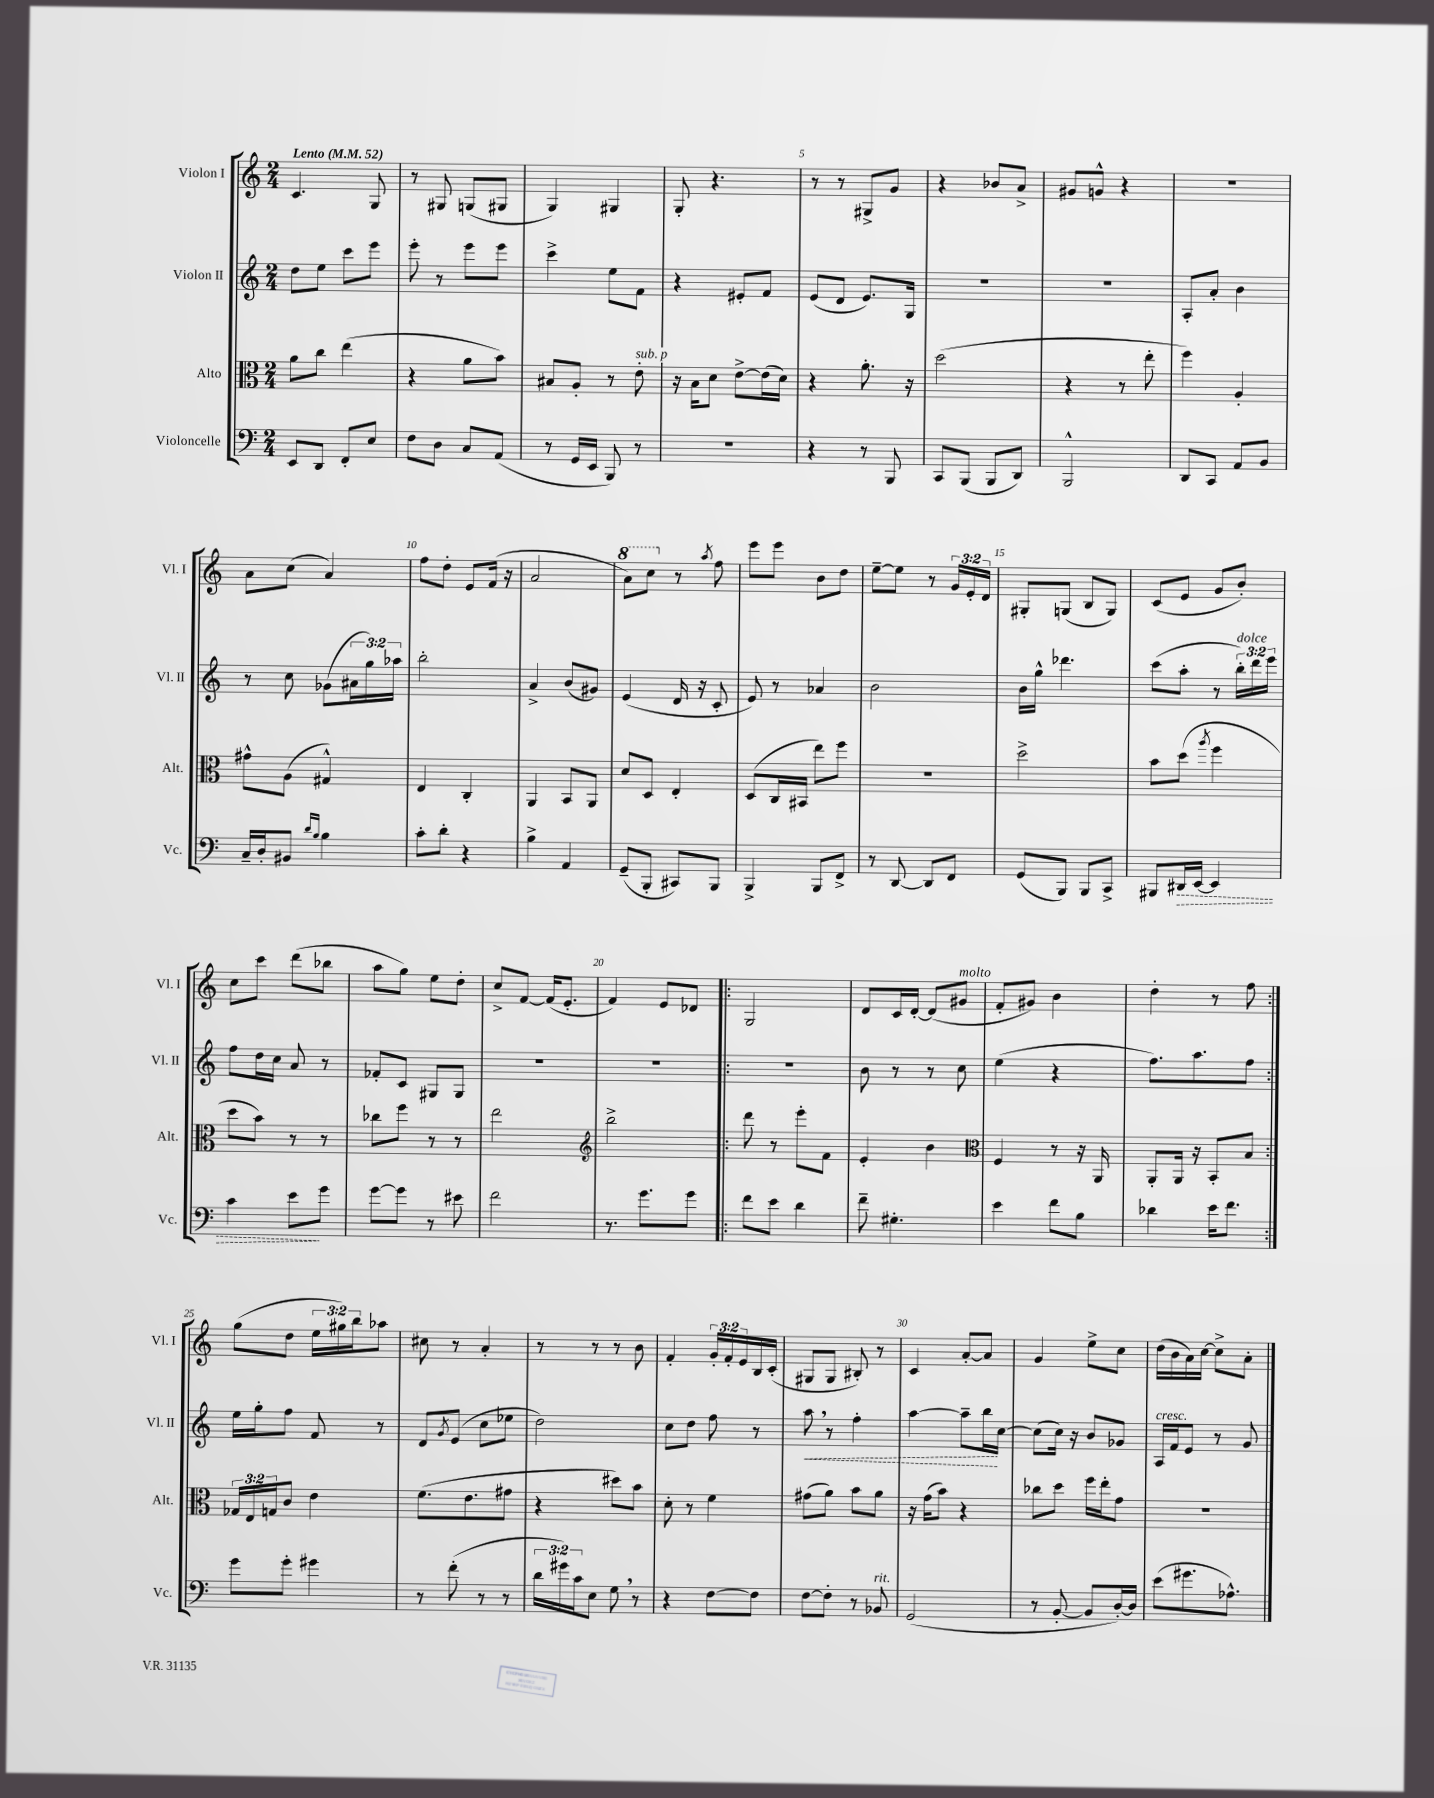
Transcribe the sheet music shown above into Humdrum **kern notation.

**kern	**kern	**kern	**kern
*staff4	*staff3	*staff2	*staff1
*clefF4	*clefC3	*clefG2	*clefG2
*k[]	*k[]	*k[]	*k[]
*M2/4	*M2/4	*M2/4	*M2/4
*MM52	*MM52	*MM52	*MM52
8EE	8a	8dd	4.c
8DD	8cc	8ee	.
8FF'	(4ee	8ccc	.
8E	.	8eee	8G
=	=	=	=
8F	4r	8eee'	8r
8D	.	8r	8G#
8C	8a	8eee	(8G
(8AA	8b)	8eee	8G#
=	=	=	=
8r	8B#	4ccc^	4G)
16GG	8A'	.	.
16EE	.	.	.
8BBB)	8r	8ee	4G#
8r	8e'	8f	.
=	=	=	=
2r	16r	4r	8G'
.	16B	.	.
.	8d	.	4.r
.	[8e^	8e#'	.
.	(16e]	8f	.
.	16d)	.	.
=	=	=	=
4r	4r	(8e	8r
.	.	8d	8r
8r	8.a'	8.e)	8G#^
8BBB	.	.	8g
.	16r	16G	.
=	=	=	=
8CC	(2dd	2r	4r
(8BBB	.	.	.
8BBB	.	.	8b-
8DD)	.	.	8a^
=	=	=	=
2BBB^^	4r	2r	8g#
.	.	.	8g^^
.	8r	.	4r
.	8ee'	.	.
=	=	=	=
8DD	4ff)	8A'	2r
8CC	.	8a'	.
8AA	4A'	4b	.
8BB	.	.	.
=	=	=	=
16C~	8g#^^	8r	8a
16D'	.	.	.
8BB#	(8A	8cc	(8cc
16qqd	.	.	.
16qqB	.	.	.
4B	4G#^^)	(8g-	4a)
.	.	24a#	.
.	.	24gg)	.
.	.	24aa-	.
=	=	=	=
8c'	4E	2bb'	8ff
8d'	.	.	8dd'
4r	4C'	.	8e
.	.	.	(16f
.	.	.	16r
=	=	=	=
4B^	4AA	4a^	2a
4AA	8BB	(8b	.
.	8AA	8g#)	.
=	=	=	=
(8GG~	8d	(4e	8aa)
8BBB'	8D	.	8ccc
8CC#)	4E'	16d	8r
.	.	16r	.
.	.	.	8qaa
8BBB	.	8c'	8ff
=	=	=	=
4BBB^	(8D	8e)	8eee
.	16C	8r	8eee
.	16BB#	.	.
8BBB	8ee)	4a-	8b
8FF^	8ff	.	8dd
=	=	=	=
8r	2r	2b	[8ee~
[8DD	.	.	8ee]
8DD]	.	.	8r
8FF	.	.	24g
.	.	.	24e'
.	.	.	24d
=	=	=	=
(8GG	2dd^	16b	8G#'
.	.	16gg^^	.
8BBB)	.	4.ddd-	(8G
8BBB	.	.	8B
8CC^	.	.	8G)
=	=	=	=
8BBB#	8b	(8ccc	(8c
16DD#	(8dd	8aa'	8e
[16EE	.	.	.
.	8qaa	.	.
4EE]	4ff	8r	8g
.	.	24bb')	8b')
.	.	24ddd	.
.	.	24eee	.
=	=	=	=
4c	8dd	8ff	8cc
.	8b)	16dd	8ccc
.	.	16cc	.
8e	8r	8a	(8ddd
8g	8r	8r	8bb-
=	=	=	=
[8g	8cc-	8f-'	8aa
8g]	8ff	8c	8gg)
8r	8r	8G#	8ee
8e#	8r	8G#	8dd'
=	=	=	=
2f	2ee	2r	8cc^
.	.	.	[8f
.	.	.	(16f]
.	.	.	8.e'
=	=	=	=
*	*clefG2	*	*
8.r	2bb^	2r	4f)
8.g	.	.	.
.	.	.	8e
8g	.	.	8d-
=!|:	=!|:	=!|:	=!|:
8f	8ddd	2r	2G
8e	8r	.	.
4d	8eee'	.	.
.	8f	.	.
=	=	=	=
8f~	4e'	8b	8d
4.G#'	.	8r	16c
.	.	.	[16d'
.	4b	8r	(8d]
.	.	8cc	8g#
=	=	=	=
*	*clefC3	*	*
4e	4F	(4ee	8f'
.	.	.	8g#)
8f	8r	4r	4b
8B	16r	.	.
.	16AA	.	.
=	=	=	=
4d-	8AA'	8.ff)	4dd'
.	16AA	.	.
.	16r	8.aa	.
16e	8BB'	.	8r
8.f	.	.	.
.	8B	8ff	8ff
=:|!	=:|!	=:|!	=:|!
8g	24G-	16ee	(8gg
.	24E	.	.
.	.	16gg'	.
.	24G	.	.
8g'	8c	8ff	8dd
4g#	4e	8f	24ee
.	.	.	24gg#)
.	.	.	24bb
.	.	8r	8aa-
=	=	=	=
8r	(8.f	8d	8cc#
.	.	8qg	.
(8f'	.	(8e	8r
.	8.e	.	.
8r	.	8cc	4a'
8r	8g#	8ee-	.
=	=	=	=
24d	4r	2dd)	8r
24g#)	.	.	.
24c	.	.	.
8E	.	.	8r
8G	8dd#)	.	8r
8r	8b	.	8b
=	=	=	=
4r	8d'	8cc	4f'
.	8r	8dd	.
[8F	4f	8ff	24g'
.	.	.	24f'
.	.	.	24e
8F]	.	8r	16B
.	.	.	(16c'
=	=	=	=
[8F	(8g#	8aa	8G#
8F']	8a)	8r	8G#
8r	8b	4ff'	8B#')
8BB-	8a	.	8r
=	=	=	=
(2GG	16r	[4aa	4c
.	(16g	.	.
.	8b)	.	.
.	4r	8aa~]	[8a'
.	.	16bb	8a]
.	.	[16cc	.
=	=	=	=
8r	8cc-	(8cc]	4g
[8BB'	8dd	16cc)	.
.	.	16r	.
8BB]	16ff	8b	8ee^
.	16ee'	.	.
[16D')	8g	8g-	8cc
16D]	.	.	.
=	=	=	=
(8e	2r	16A	(16dd
.	.	16f	16b
8.g#	.	8e	16a)
.	.	.	[16cc
.	.	8r	8cc^]
8.A-^^)	.	.	.
.	.	8g	8a'
==	==	==	==
*-	*-	*-	*-
